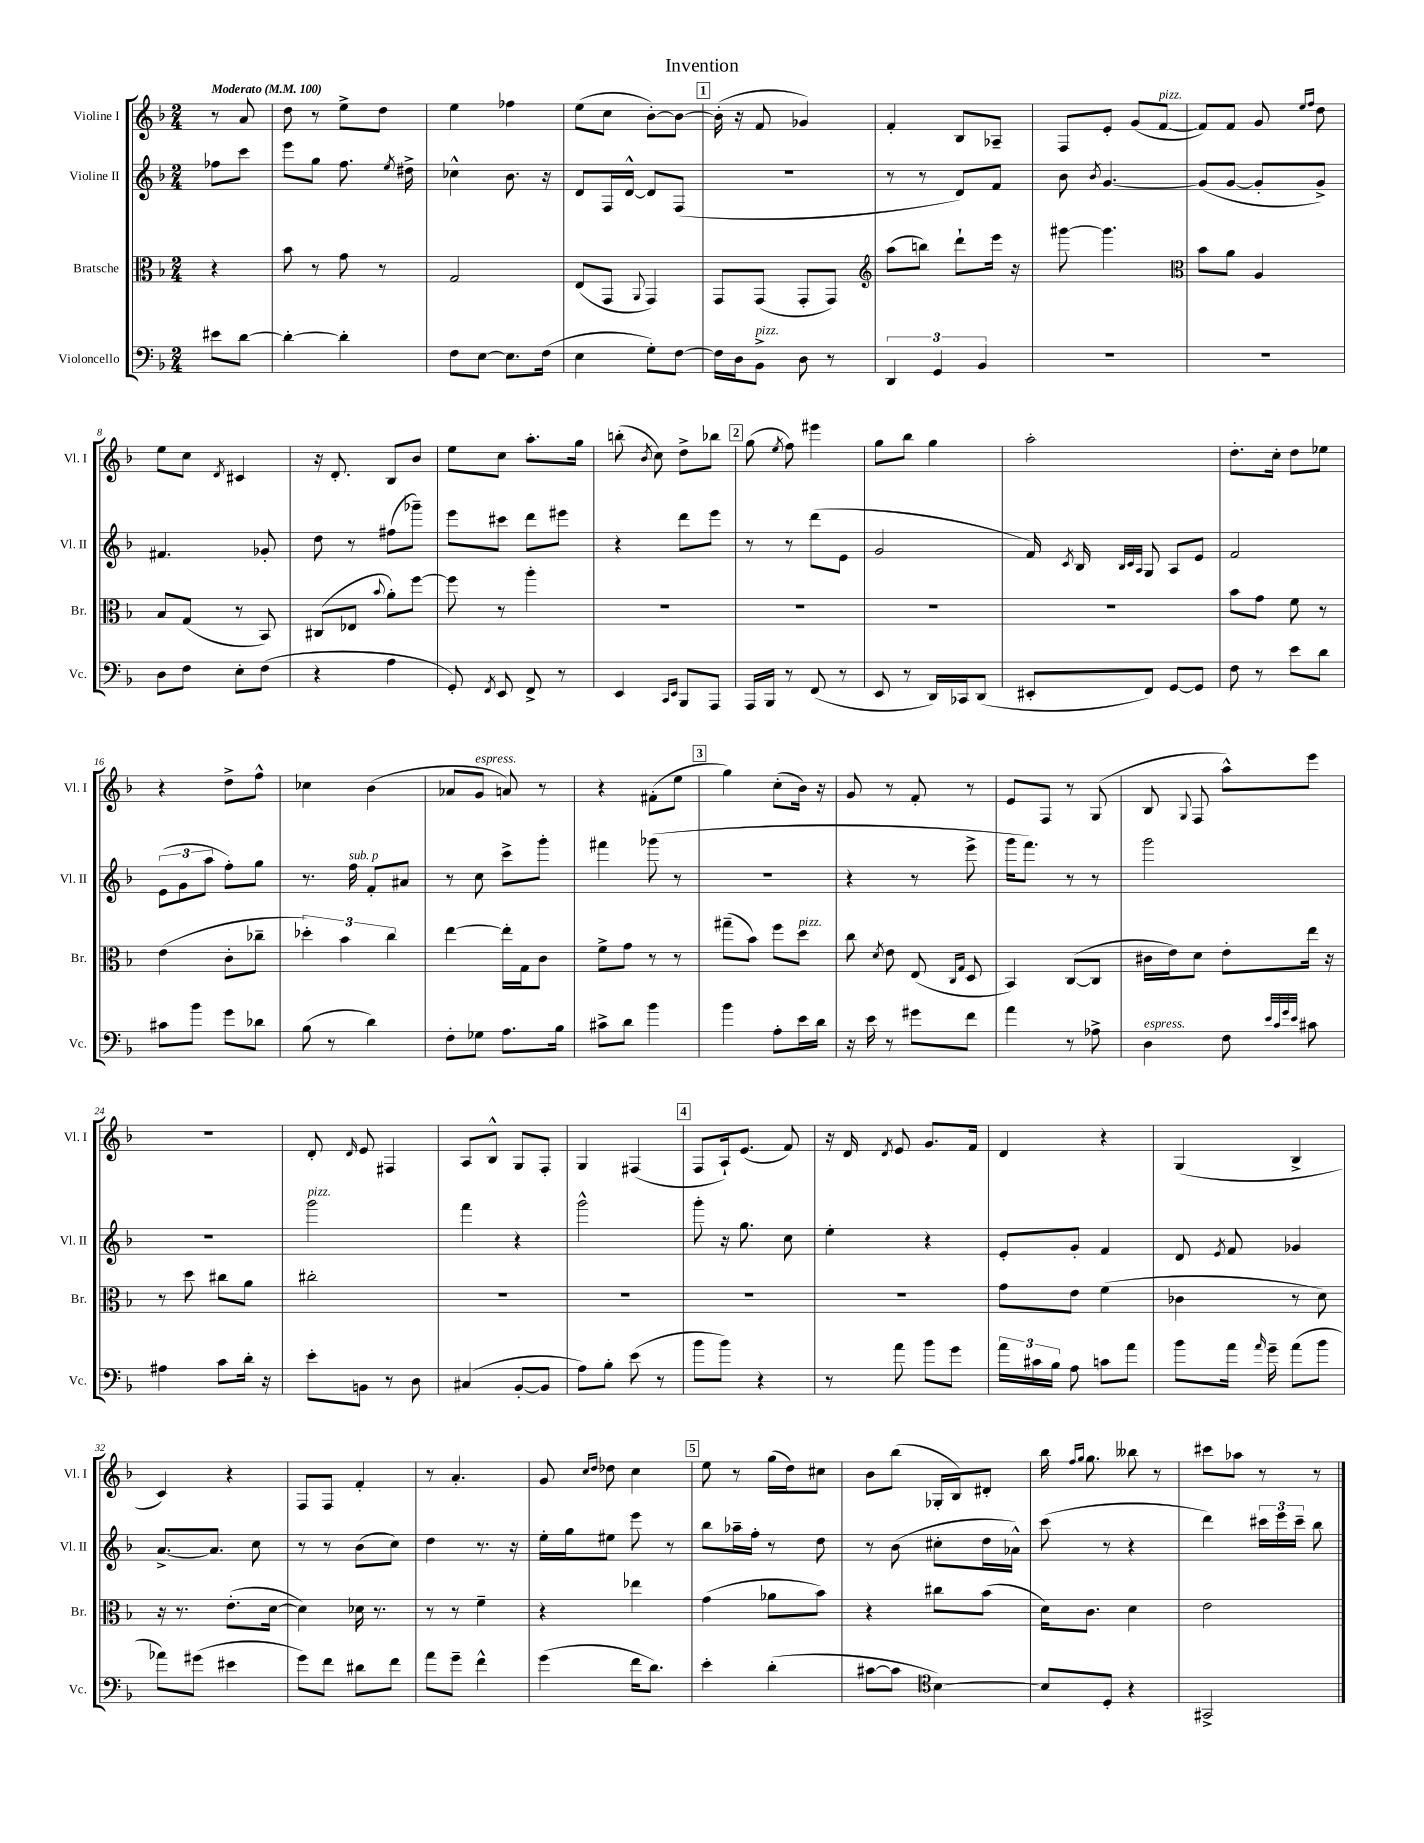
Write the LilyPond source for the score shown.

\header { title = "Invention" }
<<
\new StaffGroup <<
\new Staff = "s0" \with { instrumentName = "Violine I" shortInstrumentName = "Vl. I" } {
    \clef treble \key f \major \numericTimeSignature \time 2/4 \partial 4 \tempo "Moderato" 4 = 100
    \autoBeamOff r8 a'8 |
    d''8 r8 e''8[-> d''8] |
    e''4 fes''4 |
    e''8[( c''8] bes'8[~-.) bes'8]~ |
    \mark \markup { \box "1" } bes'16-.( r16 f'8 ges'4) |
    f'4-. bes8[ aes8]-- |
    f8[ e'8]-. g'8[( f'8]~^\markup { \italic "pizz." } |
    f'8[) f'8] g'8 \grace { e''16[ f''16] } d''8 |
    e''8[ c''8] \acciaccatura { d'8 } cis'4 |
    r16 d'8.-. bes8[ bes'8] |
    e''8[ c''8] a''8.[-. g''16] |
    b''8-.( \acciaccatura { bes'8 } c''8) d''8[-> bes''8] |
    \mark \markup { \box "2" } g''8( \acciaccatura { e''8 } f''8) eis'''4 |
    g''8[ bes''8] g''4 |
    a''2-. |
    d''8.[-. c''16]-. d''8[ ees''8] |
    r4 d''8[-> f''8]-^ |
    ces''4 bes'4( |
    aes'8[ g'8]^\markup { \italic "espress." } a'8) r8 |
    r4 fis'8[-.( e''8] |
    \mark \markup { \box "3" } g''4) c''8[-.( bes'16]) r16 |
    g'8 r8 f'8-. r8 |
    e'8[ f8] r8 g8( |
    bes8 \appoggiatura { g8 } f8 a''8[-^) e'''8] |
    R2 |
    d'8-. \grace { d'16 } e'8 fis4 |
    a8[ bes8]-^ g8[ f8]-. |
    g4 fis4( |
    \mark \markup { \box "4" } f8[ a16-!) e'8.]( f'8) |
    r16 d'16 \acciaccatura { d'8 } e'8 g'8.[ f'16] |
    d'4 r4 |
    g4( bes4-> |
    c'4) r4 |
    f8[ f8] f'4-. |
    r8 a'4.-. |
    g'8 \grace { c''16[ d''16] } des''8 c''4 |
    \mark \markup { \box "5" } e''8 r8 g''16[( d''16) cis''8] |
    bes'8[ bes''8]( ges16[-. bes16) dis'8]-. |
    bes''16 \grace { f''16[ g''16] } g''8. beses''8 r8 |
    cis'''8[ aes''8] r8 r8 \bar "|." |
}
\new Staff = "s1" \with { instrumentName = "Violine II" shortInstrumentName = "Vl. II" } {
    \clef treble \key f \major \numericTimeSignature \time 2/4 \partial 4
    \autoBeamOff fes''8[ c'''8] |
    e'''8[ g''8] f''8. \acciaccatura { e''8 } dis''16-> |
    ces''4-^ bes'8. r16 |
    d'8[ f16 d'16]~-^ d'8[ f8]( |
    \mark \markup { \box "1" } r2 |
    r8 r8 d'8[) f'8] |
    bes'8 \acciaccatura { bes'8 } g'4.~ |
    g'8[( g'8]~ g'8[-. g'8]->) |
    fis'4. ges'8-. |
    d''8 r8 fis''8[( ges'''8]--) |
    e'''8[ cis'''8] d'''8[ eis'''8] |
    r4 d'''8[ e'''8] |
    \mark \markup { \box "2" } r8 r8 d'''8[( e'8] |
    g'2 |
    f'16) \acciaccatura { c'8 } bes16 \grace { bes32[ c'32 a32] } g8 a8[ e'8] |
    f'2 |
    \tuplet 3/2 { e'8[( g'8 a''8] } f''8[-.) g''8] |
    r8. f''16^\markup { \italic "sub. p" } f'8[-. ais'8] |
    r8 c''8 c'''8[-> g'''8]-. |
    fis'''4 ges'''8( r8 |
    \mark \markup { \box "3" } r2 |
    r4 r8 e'''8-> |
    g'''16[ f'''8.]) r8 r8 |
    g'''2 |
    r2 |
    g'''2^\markup { \italic "pizz." } |
    f'''4 r4 |
    g'''2-^ |
    \mark \markup { \box "4" } g'''8-. r16 g''8. c''8 |
    e''4-. r4 |
    e'8[-. g'8]-. f'4 |
    d'8 \acciaccatura { e'8 } f'8 ges'4 |
    a'8.[~-> a'8.] c''8 |
    r8 r8 bes'8[( c''8]) |
    d''4 r8. r16 |
    e''16[-. g''16 eis''8] e'''8 r8 |
    \mark \markup { \box "5" } bes''8[ aes''16-- f''16]-. r8 d''8 |
    r8 bes'8( cis''8[-. d''16 aes'16]-^) |
    c'''8( r8 r4 |
    d'''4) \tuplet 3/2 { cis'''16[ e'''16 cis'''16]-- } bes''8 \bar "|." |
}
\new Staff = "s2" \with { instrumentName = "Bratsche" shortInstrumentName = "Br." } {
    \clef alto \key f \major \numericTimeSignature \time 2/4 \partial 4
    \autoBeamOff r4 |
    bes'8 r8 g'8 r8 |
    g2 |
    e8[( g,8] \appoggiatura { a,8 } g,4) |
    \mark \markup { \box "1" } g,8[ g,8]( g,8[-. g,8]) |
    \clef treble a''8[( b''8]) d'''8[-! e'''16] r16 |
    gis'''8~ gis'''4. |
    \clef alto bes'8[ a'8] a4 |
    bes8[ g8]( r8 bes,8) |
    cis8[( ees8] \appoggiatura { bes'8 } a'8[-.) f''8]~ |
    f''8 r8 a''4-. |
    R2 |
    \mark \markup { \box "2" } R2 |
    R2 |
    R2 |
    bes'8[ g'8] f'8 r8 |
    e'4( c'8[-. ces''8]-- |
    \tuplet 3/2 { des''4-.) bes'4 c''4 } |
    e''4~ e''16[-. g16 c'8] |
    f'8[-> g'8] r8 r8 |
    \mark \markup { \box "3" } gis''8[--( bes'8]) f''8[ d''8]^\markup { \italic "pizz." } |
    c''8 \acciaccatura { d'8 } e'8 e8( \grace { c16[ g16] } d8 |
    bes,4) c8[~( c8] |
    cis'16[ e'16) d'8] e'8[-. e''16] r16 |
    r8 d''8 cis''8[ a'8] |
    cis''2-. |
    R2 |
    R2 |
    \mark \markup { \box "4" } R2 |
    R2 |
    g'8[ e'8] f'4( |
    ces'4 r8 d'8) |
    r16 r8. e'8.[-.( d'16]~ |
    d'4) des'16 r8. |
    r8 r8 f'4-- |
    r4 ees''4 |
    \mark \markup { \box "5" } g'4( aes'8[ bes'8]) |
    r4 cis''8[ bes'8]( |
    d'16[) c'8.] d'4 |
    e'2 \bar "|." |
}
\new Staff = "s3" \with { instrumentName = "Violoncello" shortInstrumentName = "Vc." } {
    \clef bass \key f \major \numericTimeSignature \time 2/4 \partial 4
    \autoBeamOff eis'8[ d'8]~ |
    d'4~-. d'4-. |
    f8[ e8]~ e8.[ f16]( |
    e4 g8[-.) f8]~ |
    \mark \markup { \box "1" } f16[ d16 bes,8]->^\markup { \italic "pizz." } d8 r8 |
    \tuplet 3/2 { d,4 g,4 bes,4 } |
    R2 |
    R2 |
    d8[ f8] e8[-. f8]( |
    r4 a4 |
    g,8-.) \acciaccatura { f,8 } e,8 f,8-> r8 |
    e,4 \grace { c,16[ e,16] } bes,,8[ a,,8] |
    \mark \markup { \box "2" } a,,16[ bes,,16] r8 f,8( r8 |
    e,8 r8 d,16[) ces,16 d,8]( |
    eis,8[-. f,8]) g,8[~ g,8] |
    f8 r8 e'8[ d'8] |
    cis'8[ bes'8] g'8[ des'8] |
    bes8( r8 d'4) |
    f8[-. ges8] a8.[ bes16] |
    cis'8[-> d'8] bes'4 |
    \mark \markup { \box "3" } bes'4 a8[-. e'16 d'16] |
    r16 e'16 r8 gis'8[ f'8] |
    a'4 r8 aes8-> |
    d4^\markup { \italic "espress." } f8 \grace { e'32[ c'32 g'32 e'32] } cis'8 |
    ais4 c'8[ d'16]-. r16 |
    e'8[-. b,8] r8 d8 |
    cis4( bes,8[~-. bes,8] |
    a8[) bes8]-. e'8( r8 |
    \mark \markup { \box "4" } bes'8[ bes'8]) r4 |
    r8 a'8 bes'8[ g'8] |
    \tuplet 3/2 { a'16[ cis'16 bes16] } a8 c'8[ a'8] |
    bes'8[ a'16] \grace { a'16 } g'16-- a'8[( bes'8] |
    aes'8[) gis'8]( eis'4 |
    g'8[) f'8] dis'8[ f'8] |
    a'8[ g'8]-- f'4-^ |
    g'4( f'16[ d'8.]) |
    \mark \markup { \box "5" } e'4-. d'4-.( |
    cis'8[~ cis'8] \clef tenor bes4~) |
    bes8[ d8]-. r4 |
    gis,2-> \bar "|." |
}
>>
>>
